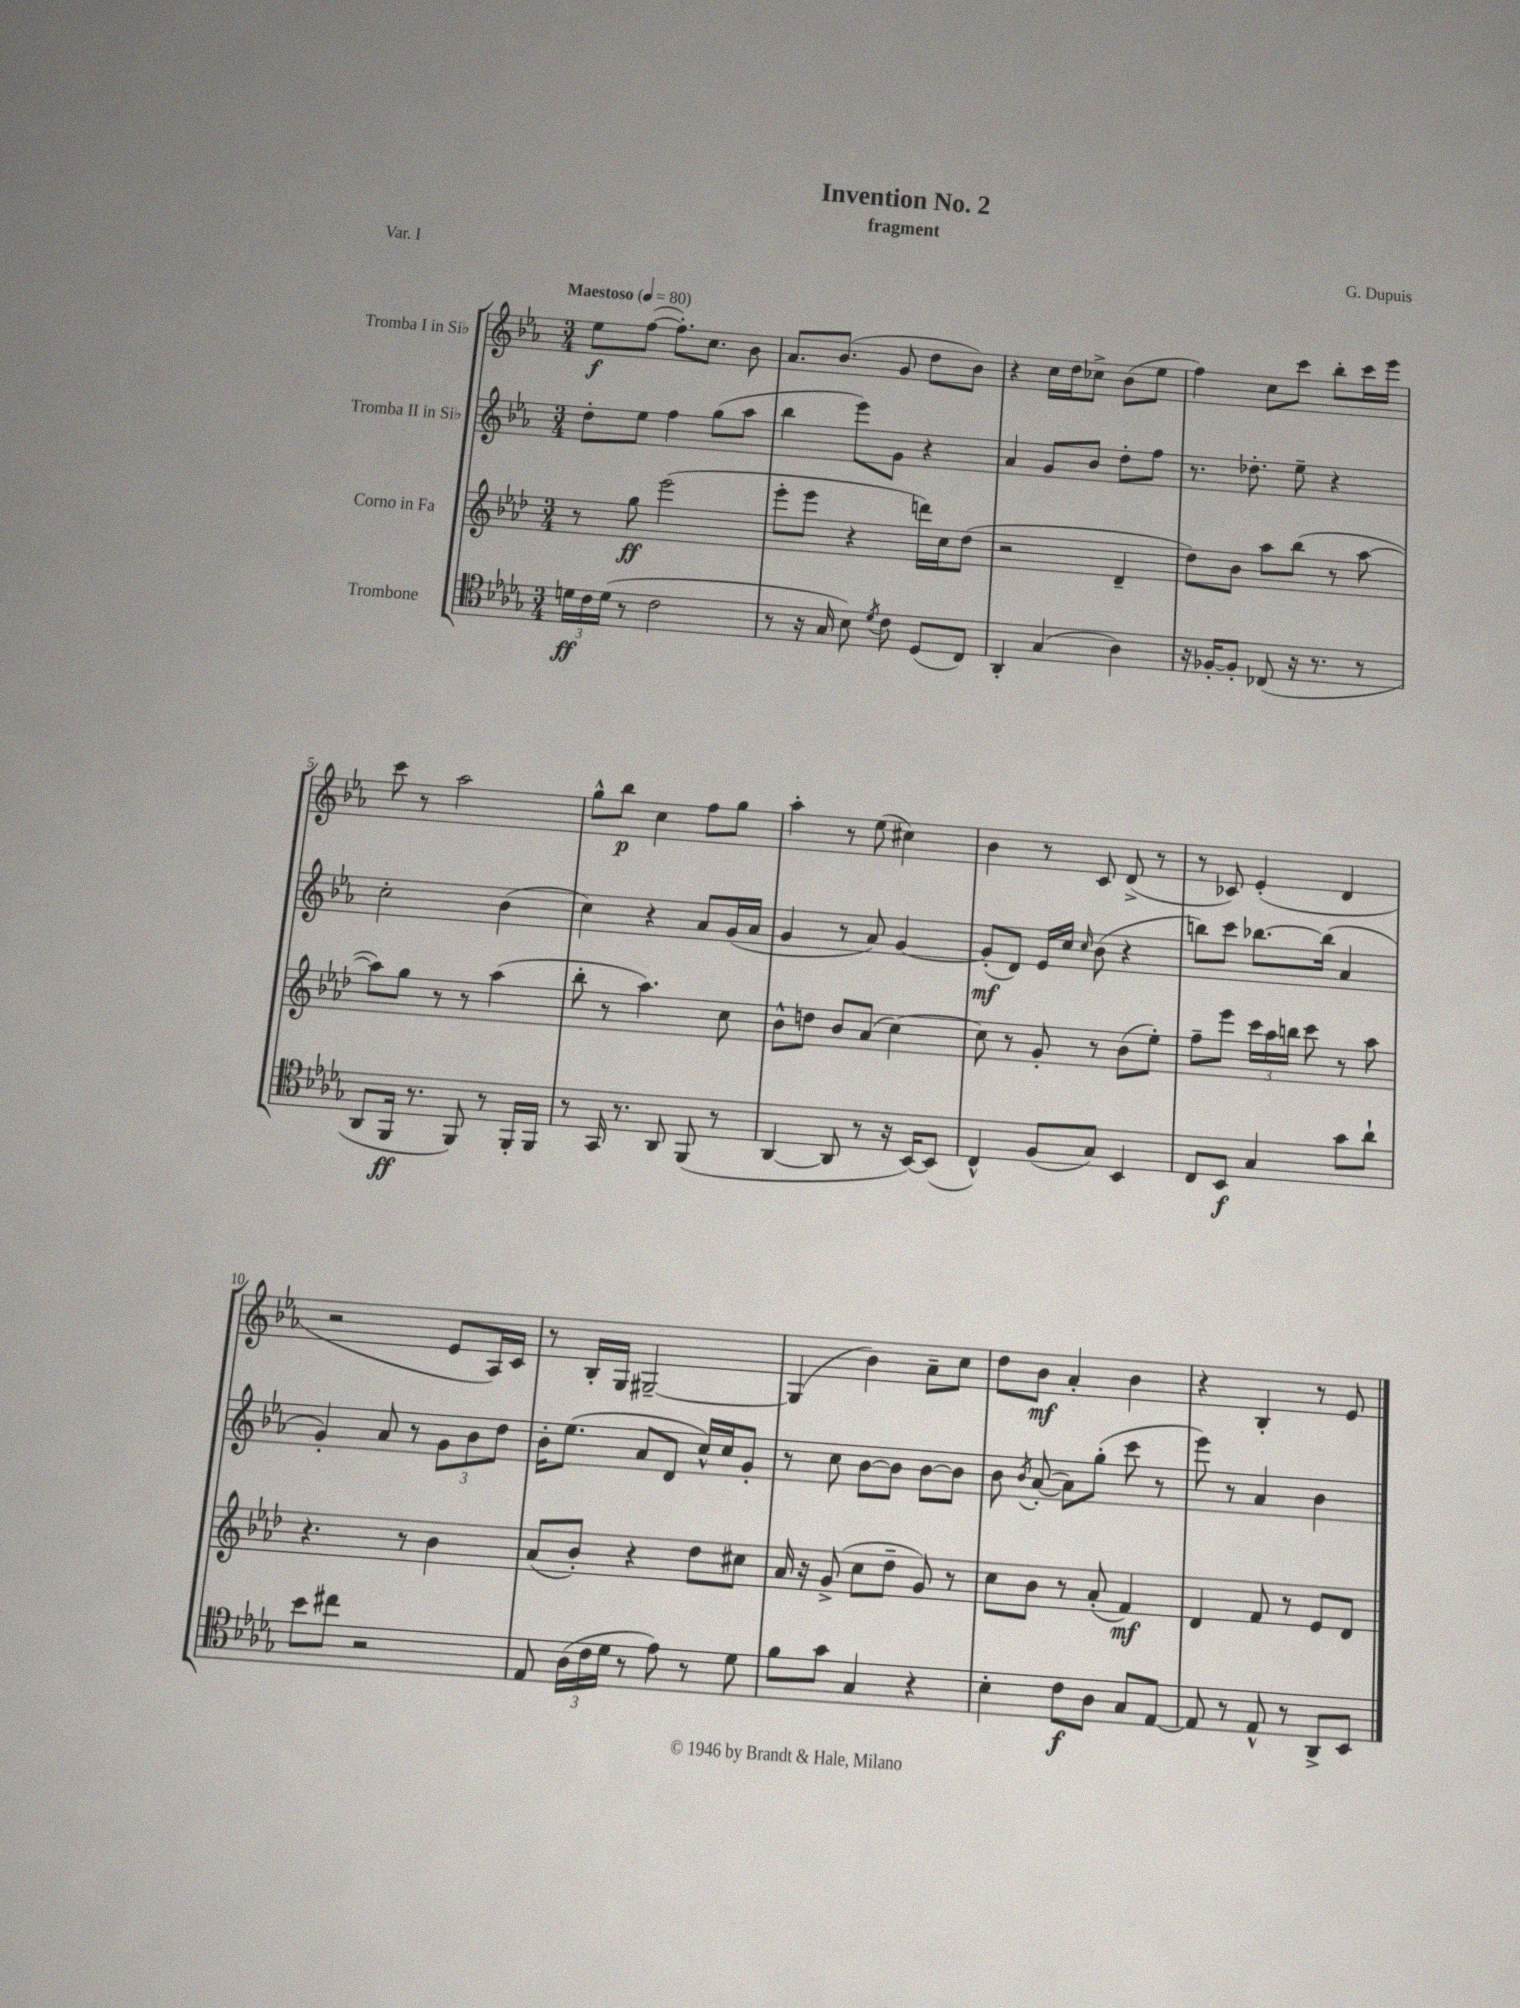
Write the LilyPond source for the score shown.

\header { title = "Invention No. 2" composer = "G. Dupuis" subtitle = "fragment" piece = "Var. I" }
<<
\new StaffGroup <<
\new Staff = "s0" \with { instrumentName = "Tromba I in Sib" } {
    \clef treble \key ees \major \numericTimeSignature \time 3/4 \tempo "Maestoso" 4 = 80
    \autoBeamOff ees''8[\f f''8]~( f''8.[-.) c''8.] bes'8 |
    aes'8.[ bes'8.]( g'8 d''8[ bes'8]) |
    r4 c''16[ d''16 ces''8]-> bes'8[( ees''8] |
    f''4) c''8[ c'''8] bes''8[-. c'''16 ees'''16] |
    c'''8 r8 aes''2 |
    g''8[-^ bes''8]\p c''4 f''8[ g''8] |
    aes''4-. r8 ees''8( cis''4) |
    bes'4 r8 c'8 d'8->( r8 |
    r8 ces'8) ees'4-.( d'4 |
    r2 ees'8[ aes16) c'16] |
    r8 bes16[-. g16] gis2~-- |
    gis4( bes'4) aes'8[-- c''8] |
    d''8[ bes'8]\mf aes'4-. bes'4 |
    r4 bes4-. r8 ees'8 \bar "|." |
}
\new Staff = "s1" \with { instrumentName = "Tromba II in Sib" } {
    \clef treble \key ees \major \numericTimeSignature \time 3/4
    \autoBeamOff d''8[-. ees''8] f''4 g''8[( aes''8] |
    bes''4 ees'''8[) g'8] r4 |
    aes'4 g'8[ bes'8] d''8[-. f''8] |
    r8. des''8.-. ees''8-- r4 |
    c''2-. bes'4( |
    c''4) r4 aes'8[ g'16( aes'16] |
    g'4 r8 aes'8) g'4~ |
    g'8[-.\mf( d'8]) ees'16[ c''16] \grace { c''16 } bes'8( r4 |
    b''8[) c'''8] bes''8.[~ bes''16]( aes'4 |
    g'4-.) aes'8 r8 \tuplet 3/2 { g'8[ bes'8 d''8] } |
    bes'16[-. ees''8.]( aes'8[ d'8] c''16[-^) c''16 g'8]-. |
    r8 c''8 bes'8[~ bes'8] bes'8[~ bes'8] |
    bes'8 \acciaccatura { bes'8 } aes'8~-.( aes'8[) g''8]-.( c'''8 r8 |
    ees'''8) r8 aes'4 bes'4 \bar "|." |
}
\new Staff = "s2" \with { instrumentName = "Corno in Fa" } {
    \clef treble \key aes \major \numericTimeSignature \time 3/4
    \autoBeamOff r8 g''8\ff ees'''2( |
    ees'''8[-. ees'''8] r4 d'''16[) c''16 des''8]( |
    r2 des'4-- |
    des''8[) bes'8] aes''8[ bes''8]( r8 aes''8~ |
    aes''8[) g''8] r8 r8 aes''4( |
    bes''8-. r8 aes''4.) c''8 |
    bes'8[-^ d''8] bes'8[ aes'8]( c''4~) |
    c''8 r8 g'8-. r8 bes'8[( ees''8]-.) |
    f''8[-- ees'''8] \tuplet 3/2 { c'''16[ aes''16 b''16] } c'''8 r8 aes''8 |
    r4. r8 bes'4 |
    aes'8[( bes'8]-.) r4 des''8[ cis''8] |
    aes'16 r16 g'8->( c''8[ des''8]-- g'8) r8 |
    c''8[ bes'8] r8 aes'8-.( f'4\mf) |
    des'4 f'8 r8 ees'8[ des'8] \bar "|." |
}
\new Staff = "s3" \with { instrumentName = "Trombone" } {
    \clef tenor \key des \major \numericTimeSignature \time 3/4
    \autoBeamOff \tuplet 3/2 { d'16[\ff c'16 d'16]( } r8 c'2 |
    r8 r16 ges16 bes8) \acciaccatura { des'8 } c'8 des8[( c8]) |
    aes,4-. ges4( aes4) |
    r16 fes16[~-. fes8]-. ces8( r16 r8. r8 |
    aes,8[ f,16]\ff r8. f,8) r8 f,16[-. f,16] |
    r8 ges,16 r8. aes,8 f,8( r8 |
    aes,4~ aes,8 r8 r16 bes,16[~) bes,8]( |
    c4-^) f8[( ges8]) bes,4 |
    c8[ bes,8]\f ges4 ges'8[ aes'8]-! |
    bes'8[ cis''8] r2 |
    ees8 \tuplet 3/2 { aes16[( c'16 des'16] } r8 ees'8) r8 des'8 |
    f'8[ ges'8] ges4 r4 |
    bes4-. c'8[\f aes8] ges8[ ees8]~ |
    ees8 r8 ees8-^ r8 aes,8[-> bes,8] \bar "|." |
}
>>
>>
